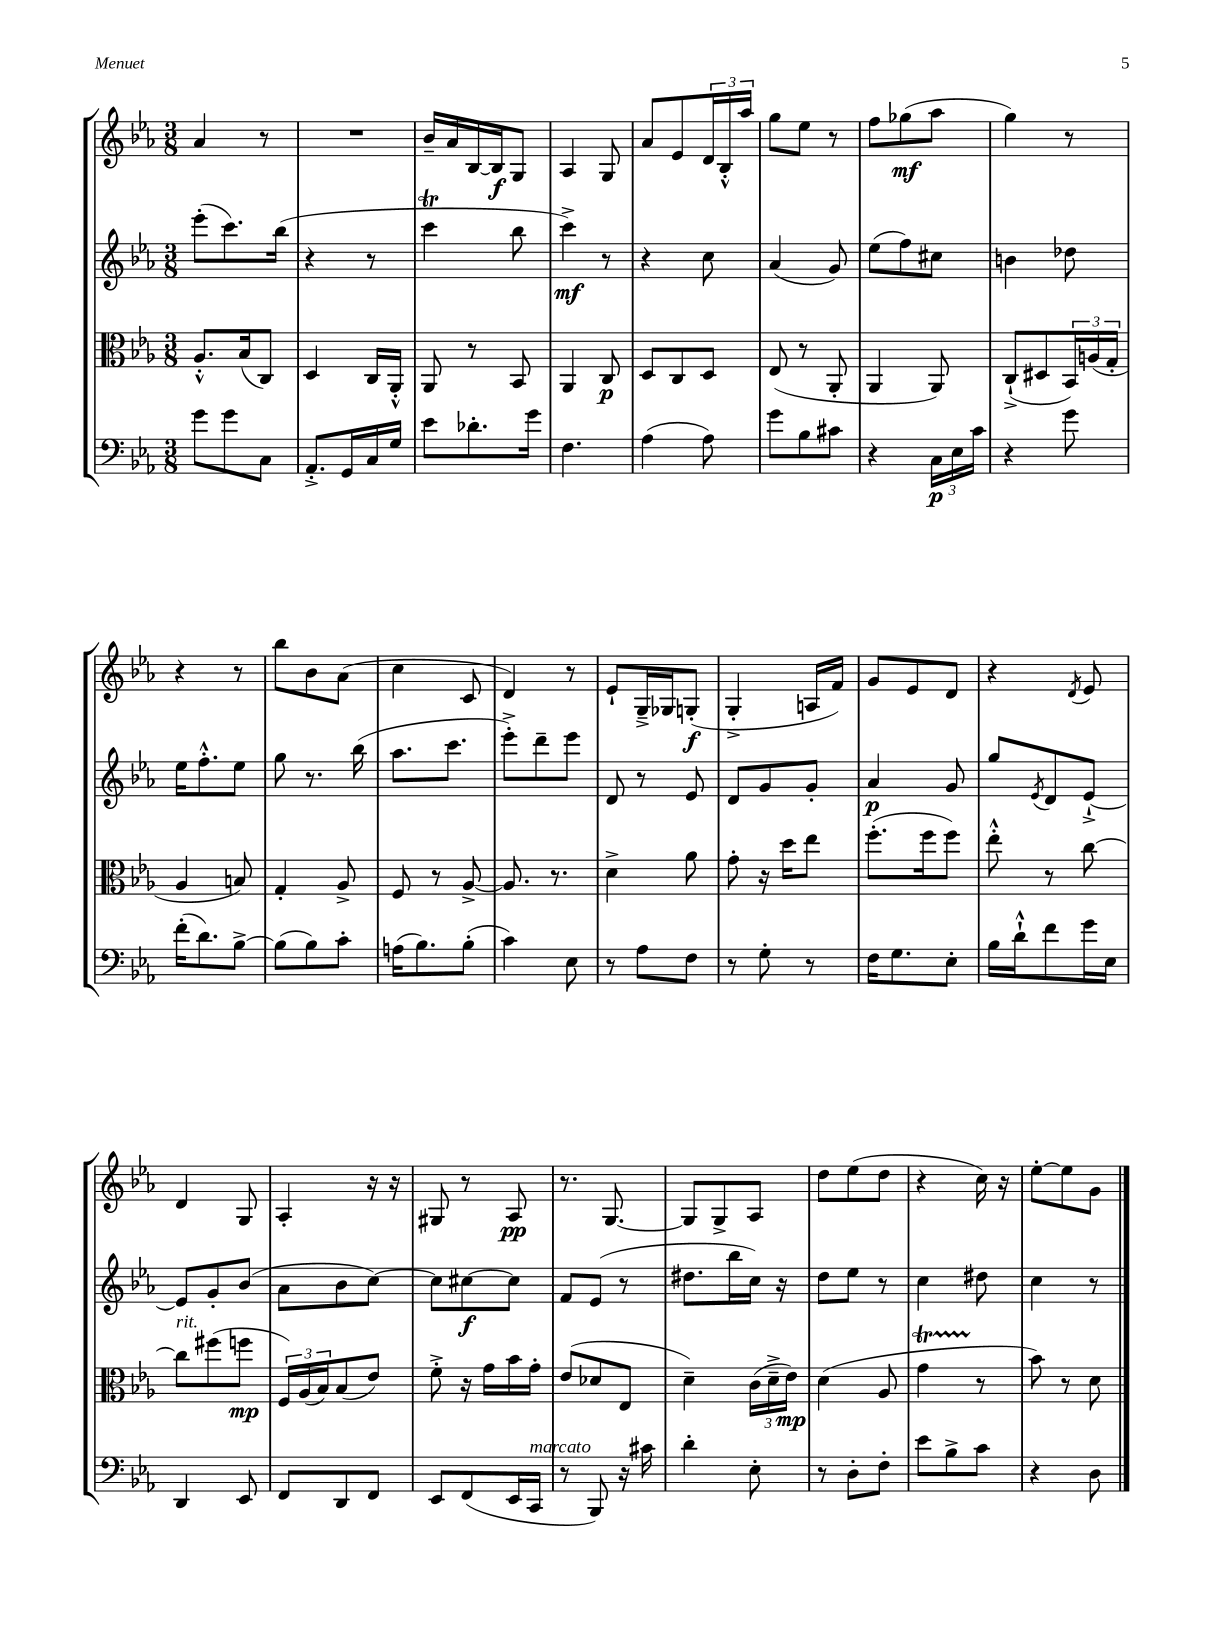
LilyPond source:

<<
\new StaffGroup <<
\new Staff = "s0" {
    \clef treble \key ees \major \numericTimeSignature \time 3/8
    aes'4 r8 |
    R4. |
    bes'16-- aes'16 bes16~ bes16\f g8 |
    aes4 g8 |
    aes'8 ees'8 \tuplet 3/2 { d'16 bes16-.-^ aes''16 } |
    g''8 ees''8 r8 |
    f''8 ges''8\mf( aes''8 |
    g''4) r8 |
    r4 r8 |
    bes''8 bes'8 aes'8( |
    c''4 c'8 |
    d'4) r8 |
    ees'8-! g16---> ges16 g8-.\f( |
    g4-.-> a16 f'16) |
    g'8 ees'8 d'8 |
    r4 \acciaccatura { d'8 } ees'8 |
    d'4 g8 |
    aes4-. r16 r16 |
    gis8 r8 aes8\pp |
    r8. g8.~ |
    g8 g8-> aes8 |
    d''8 ees''8( d''8 |
    r4 c''16) r16 |
    ees''8~-. ees''8 g'8 \bar "|." |
}
\new Staff = "s1" {
    \clef treble \key ees \major \numericTimeSignature \time 3/8
    ees'''8-.( c'''8.) bes''16( |
    r4 r8 |
    c'''4\trill bes''8 |
    c'''4->\mf) r8 |
    r4 c''8 |
    aes'4( g'8) |
    ees''8( f''8) cis''8 |
    b'4 des''8 |
    ees''16 f''8.-.-^ ees''8 |
    g''8 r8. bes''16( |
    aes''8. c'''8. |
    ees'''8-.->) d'''8-- ees'''8 |
    d'8 r8 ees'8 |
    d'8 g'8 g'8-. |
    aes'4\p g'8 |
    g''8 \acciaccatura { ees'8 } d'8 ees'8~-!-> |
    ees'8 g'8-. bes'8( |
    aes'8 bes'8 c''8~) |
    c''8 cis''8~\f cis''8 |
    f'8 ees'8( r8 |
    dis''8. bes''16 c''16) r16 |
    d''8 ees''8 r8 |
    c''4 dis''8 |
    c''4 r8 \bar "|." |
}
\new Staff = "s2" {
    \clef alto \key ees \major \numericTimeSignature \time 3/8
    aes8.-.-^ bes16( c8) |
    d4 c16 aes,16-.-^ |
    aes,8 r8 bes,8 |
    aes,4 c8\p |
    d8 c8 d8 |
    ees8( r8 aes,8-. |
    aes,4 aes,8) |
    c8-!->( dis8 \tuplet 3/2 { bes,16) a16( g16-. } |
    aes4 b8) |
    g4-. aes8-> |
    f8 r8 aes8~-> |
    aes8. r8. |
    d'4-> aes'8 |
    g'8-. r16 d''16 ees''8 |
    f''8.-.( f''16 f''8) |
    ees''8-.-^ r8 c''8~ |
    c''8^\markup { \italic "rit." } fis''8( f''8\mp |
    \tuplet 3/2 { f16) aes16( bes16) } bes8( ees'8) |
    f'8-.-> r16 g'16 bes'16 g'16-. |
    ees'8( des'8 ees8 |
    d'4--) \tuplet 3/2 { c'16( d'16---> ees'16\mp) } |
    d'4( aes8 |
    g'4\startTrillSpan r8\stopTrillSpan |
    bes'8) r8 d'8 \bar "|." |
}
\new Staff = "s3" {
    \clef bass \key ees \major \numericTimeSignature \time 3/8
    g'8 g'8 c8 |
    aes,8.-.-> g,16 c16 g16 |
    ees'8 des'8.-. g'16 |
    f4. |
    aes4( aes8) |
    g'8 bes8 cis'8 |
    r4 \tuplet 3/2 { c16\p ees16 c'16 } |
    r4 g'8 |
    f'16-.( d'8.) bes8~-> |
    bes8( bes8) c'8-. |
    a16( bes8.) bes8-.( |
    c'4) ees8 |
    r8 aes8 f8 |
    r8 g8-. r8 |
    f16 g8. ees8-. |
    bes16 d'16-!-^ f'8 g'16 ees16 |
    d,4 ees,8 |
    f,8 d,8 f,8 |
    ees,8 f,8( ees,16 c,16^\markup { \italic "marcato" } |
    r8 bes,,8) r16 cis'16 |
    d'4-. ees8-. |
    r8 d8-. f8-. |
    ees'8 bes8-> c'8 |
    r4 d8 \bar "|." |
}
>>
>>
\layout { \context { \Score \remove "Bar_number_engraver" } }
